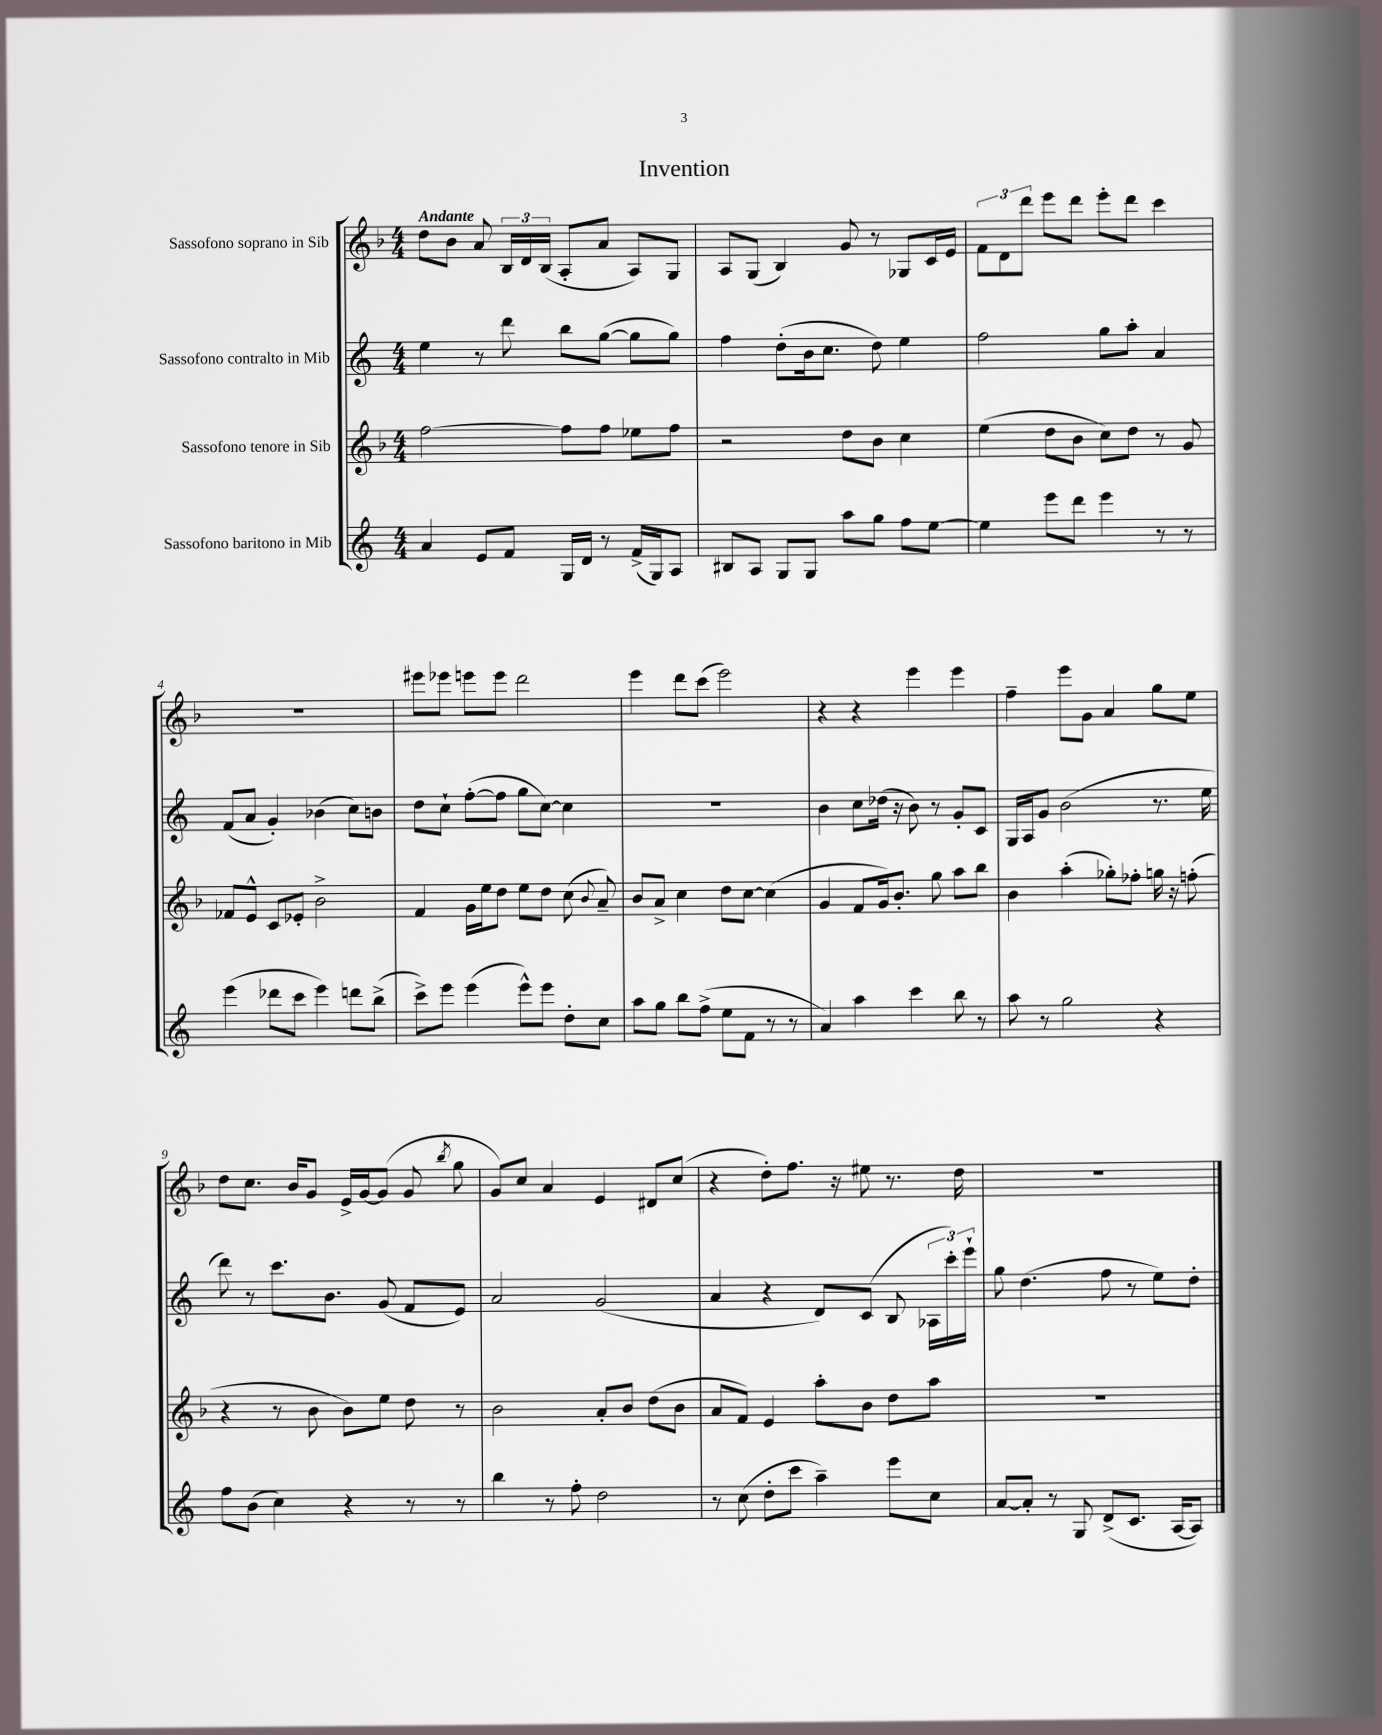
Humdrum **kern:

**kern	**kern	**kern	**kern
*part4	*part3	*part2	*part1
*staff4	*staff3	*staff2	*staff1
*I"Sassofono baritono in Mib	*I"Sassofono tenore in Sib	*I"Sassofono contralto in Mib	*I"Sassofono soprano in Sib
*clefG2	*clefG2	*clefG2	*clefG2
*k[]	*k[b-]	*k[]	*k[b-]
*M4/4	*M4/4	*M4/4	*M4/4
=1	=1	=1	=1
!	!	!	!LO:TX:a:B:t=Andante
4a/	[2ff\	4ee\	8dd\L
.	.	.	8b-\J
8e/L	.	8r	8a/
8f/J	.	8ddd\	24B-/LL
.	.	.	24d/
.	.	.	(24B-/JJ
16G/LL	8ff\L]	8bb\L	8A'/L
16d/JJ	.	.	.
8r	8ff\J	([8gg\J	8a/J
(16f^/LL	8ee-X\L	8gg\L]	8A/L)
16G/J)	.	.	.
8A/J	8ff\J	8gg\J)	8G/J
=2	=2	=2	=2
8B#X/L	2r	4ff\	8A/L
8A/J	.	.	(8G/J
8G/L	.	(8dd'\L	4B-/)
8G/J	.	16b\k	.
.	.	8.cc\J	.
8aa\L	8dd\L	.	8g/
8gg\J	8b-\J	8dd\)	8r
8ff\L	4cc\	4ee\	8G-X/L
[8ee\J	.	.	16c/L
.	.	.	16e/JJ
=3	=3	=3	=3
4ee\]	(4ee\	2ff\	12f\L
.	.	.	12d\
.	.	.	12ddd\J
8eee\L	8dd\L	.	8eee\L
8ddd\J	8b-\J	.	8ddd\J
4eee\	8cc\L)	8gg\L	8eee'\L
.	8dd\J	8aa'\J	8ddd\J
8r	8r	4a/	4ccc\
8r	8g/	.	.
!!LO:LB:g=z
=4	=4	=4	=4
(4eee\	8f-X/L	(8f/L	1r
.	8e^^/J	8a/J	.
8ddd-X\L	8c/L	4g'/)	.
8ccc\J	8e-X'/J	.	.
4eee\)	2b-^\	(4b-X\	.
8dddn\L	.	8cc\L)	.
(8bb^\J	.	8bn\J	.
=5	=5	=5	=5
8ccc^\L)	4f/	8dd\L	8eee#X\L
8eee\J	.	8cc`\J	8eee-X\J
(4eee\	16g\LL	([8ff'\L	8eeen\L
.	16ee\J	.	.
.	8dd\J	8ff\J]	8eee\J
8eee^^\L)	8ee\L	8gg\L	2ddd\
8eee\J	8dd\J	[8cc\J)	.
8dd'\L	(8cc\	4cc\]	.
.	8qqb-/	.	.
8cc\J	8a~/)	.	.
=6	=6	=6	=6
8aa\L	8b-/L	1r	4eee\
8gg\J	8a^/J	.	.
8bb\L	4cc\	.	8ddd\L
(8ff^\J	.	.	(8ccc\J
8ee\L	8dd\L	.	2eee\)
8f\J	[8cc\J	.	.
8r	(4cc\]	.	.
8r	.	.	.
=7	=7	=7	=7
4a/)	4g/	4b\	4r
4aa\	8f/L	8cc\L	4r
.	16g/k)	(16dd-X\Jk	.
.	8.b-'/J	16r	.
4ccc\	.	8b\)	4eee\
.	8gg\	8r	.
8bb\	8aa\L	8g'/L	4eee\
8r	8bb-\J	8c/J	.
=8	=8	=8	=8
8aa\	4b-\	16G/LL	4ff~\
.	.	16A/J	.
8r	.	8g/J	.
2gg\	(4aa'\	(2b\	8eee\L
.	.	.	8g\J
.	8gg-X'\L)	.	4a/
.	8ff-X'\J	.	.
4r	16ggn\	8.r	8gg\L
.	16r	.	.
.	(8ffn'\	.	8ee\J
.	.	16ee\	.
!!LO:LB:g=z
=9	=9	=9	=9
8ff\L	4r	8ddd\)	8dd\L
(8b\J	.	8r	8.cc\J
4cc\)	8r	8.ccc\L	.
.	.	.	16b-/KL
.	8b-\	.	8g/J
.	.	8.b\J	.
4r	8b-\L)	.	16e^/LL
.	.	.	[16g/J
.	8ee\J	(8g/	(8g/J]
8r	8dd\	8f/L	8g/
.	.	.	8qbb-/
8r	8r	8e/J)	8gg\
=10	=10	=10	=10
4bb\	2b-\	2a/	8g/L)
.	.	.	8cc/J
8r	.	.	4a/
8ff'\	.	.	.
2dd\	8a'/L	(2g/	4e/
.	8b-/J	.	.
.	(8dd\L	.	8d#X/L
.	8b-\J	.	(8cc/J
=11	=11	=11	=11
8r	8a/L	4a/	4r
(8cc\	8f/J)	.	.
8dd'\L	4e/	4r	8dd'\L)
8ccc\J	.	.	8.ff\J
4aa~\)	8aa'\L	8d/L)	.
.	.	.	16r
.	8b-\J	(8c/J	8ee#X\
8eee\L	8dd\L	8B/	8.r
8cc\J	8aa\J	24A-X\LL	.
.	.	24ccc'\)	.
.	.	.	16dd\
.	.	24eee`\JJ	.
=12	=12	=12	=12
[8a/L	1r	8gg\	1r
8a'/J]	.	(4.dd\	.
8r	.	.	.
8G/	.	.	.
(8d^/L	.	8ff\	.
8.c/J	.	8r	.
.	.	8ee\L)	.
[16A/KL	.	.	.
8A/J])	.	8dd'\J	.
==	==	==	==
*-	*-	*-	*-
